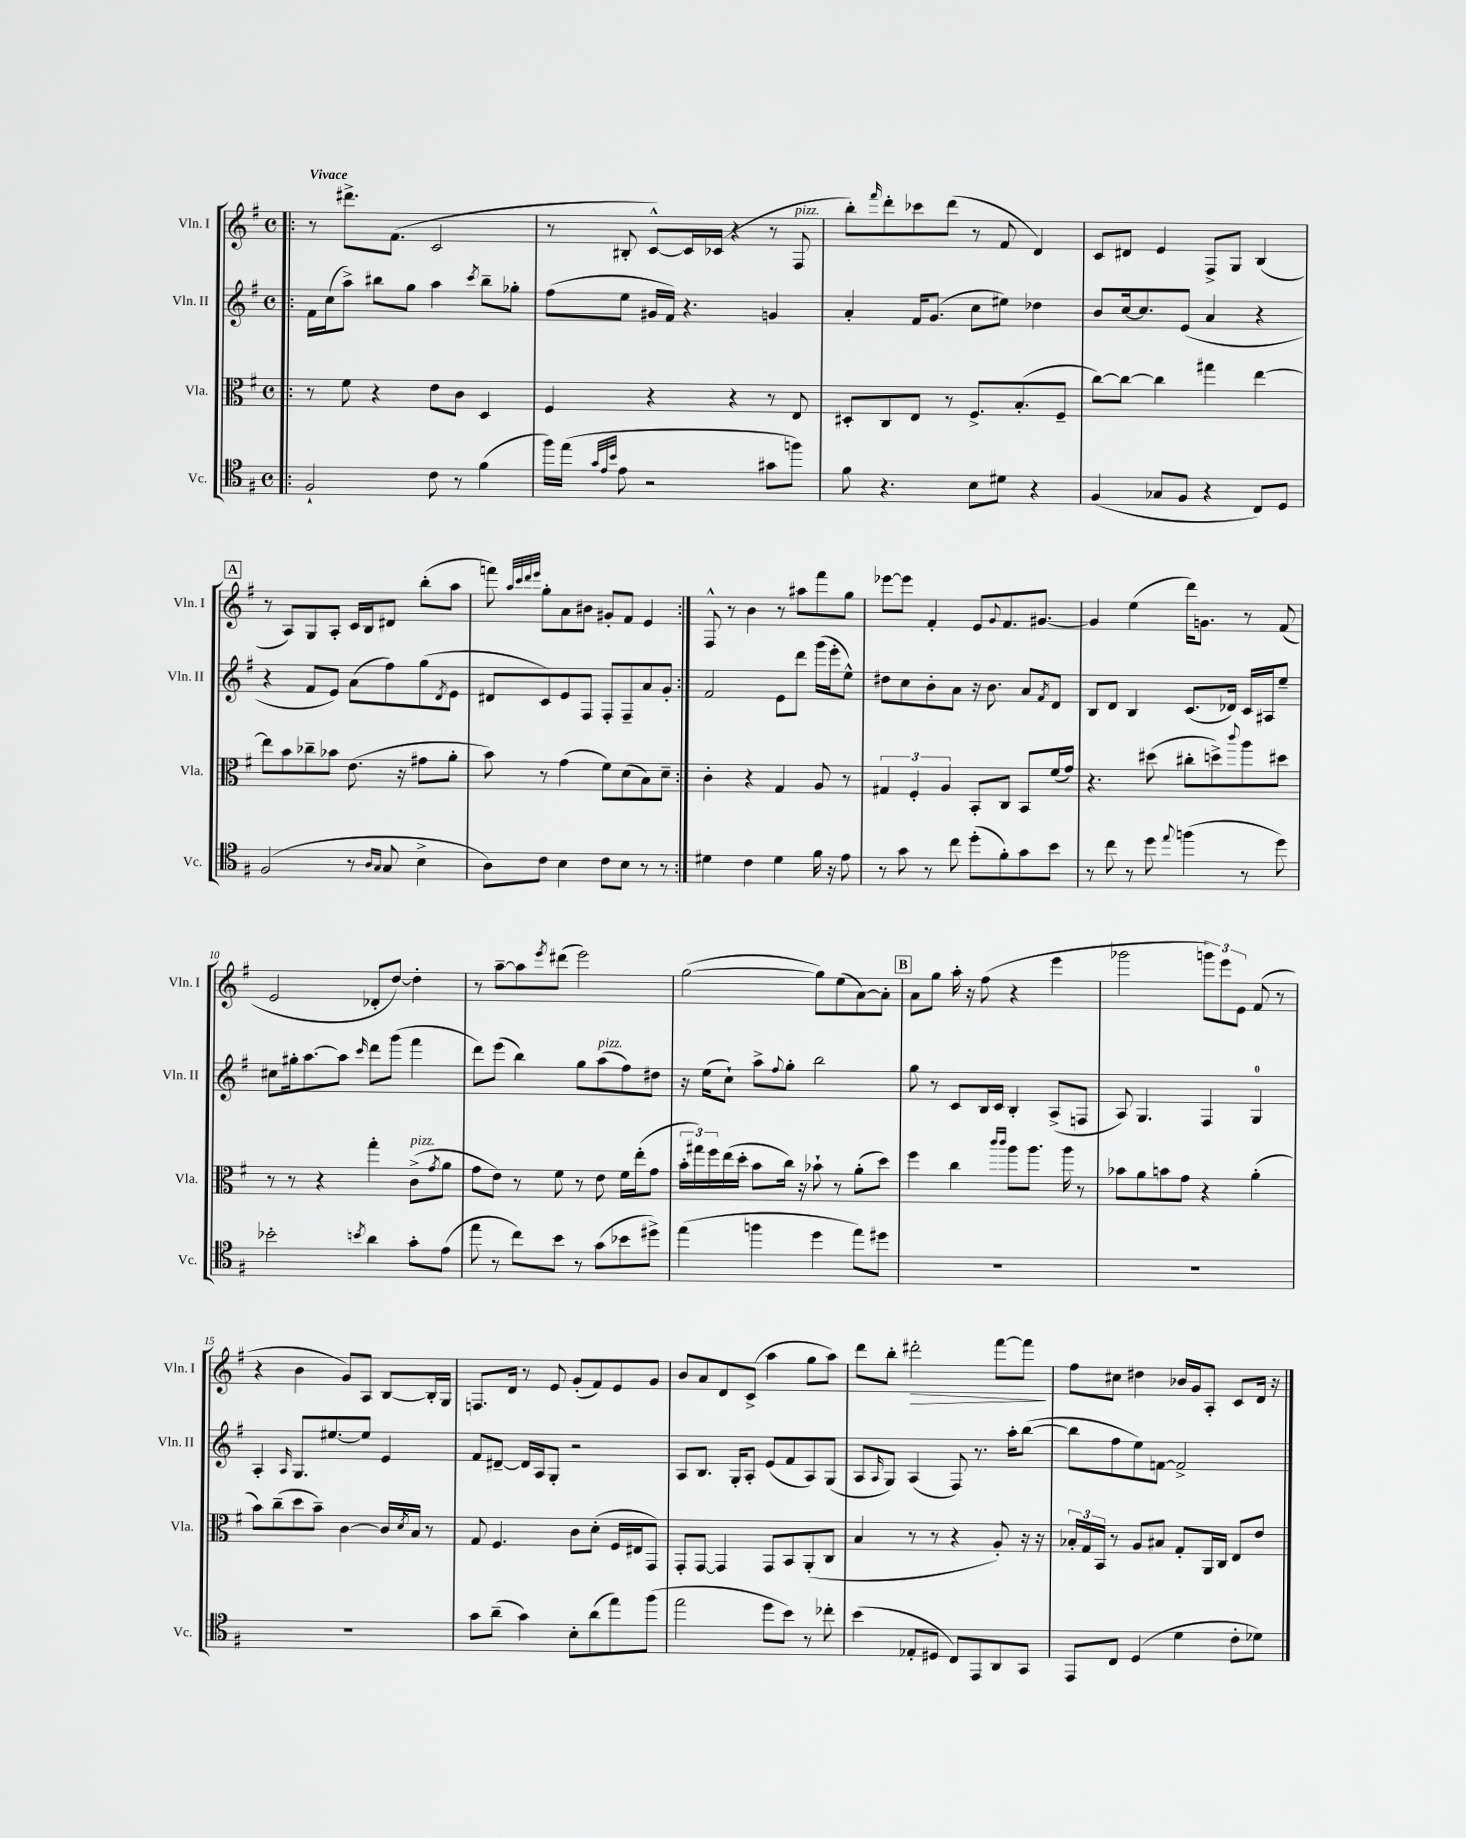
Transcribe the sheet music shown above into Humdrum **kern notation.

**kern	**kern	**kern	**kern	**dynam
*part4	*part3	*part2	*part1	*part1
*staff4	*staff3	*staff2	*staff1	*staff1
*I"Vc.	*I"Vla.	*I"Vln. II	*I"Vln. I	*
*I'Vc.	*I'Vla.	*I'Vln. II	*I'Vln. I	*
*clefC4	*clefC3	*clefG2	*clefG2	*
*k[f#]	*k[f#]	*k[f#]	*k[f#]	*
*M4/4	*M4/4	*M4/4	*M4/4	*
*met(c)	*met(c)	*met(c)	*met(c)	*
=1!|:	=1!|:	=1!|:	=1!|:	=1!|:
!	!	!	!LO:TX:a:B:t=Vivace	!
2F#`/	8r	16f#\LL	8r	.
.	.	(16cc\J	.	.
.	8f#\	8aa^\J)	8.ddd#X^\L	.
.	4r	8bb#X\L	.	.
.	.	.	(8.f#\J	.
.	.	8gg\J	.	.
8c\	8e\L	4aa\	2c/	.
8r	8c\J	.	.	.
.	.	8qccc/	.	.
(4f#\	4D/	8bb#~\L	.	.
.	.	8gg-X'\J	.	.
=2	=2	=2	=2	=2
16ff#\LL)	4F#/	(8ff#\L	8r	.
(16ee\JJ	.	.	.	.
32qqg/LLL	.	.	.	.
32qqe/	.	.	.	.
32qqb/JJJ	.	.	.	.
8e\	.	8ee\J	8B#X'/	.
2r	4r	16g#X/LL	[8c^^/L)	.
.	.	16f#/JJ)	.	.
.	.	4.r	16c/L]	.
.	.	.	(16c-X/JJ	.
.	4r	.	4r	.
8g#X\L	8r	4gn/	8r	.
!	!	!	!LO:TX:a:i:t=pizz.	!
8ffn\J)	8E/	.	8F#/	.
=3	=3	=3	=3	=3
8f#\	8D#X'/L	4a'/	8bb'\L)	.
.	.	.	16qqfff#/	.
4.r	8C/	.	8ddd'\	.
.	8E/J	16f#/KL	8ccc-X\	.
.	.	(8.g/J	.	.
.	8r	.	(8ddd\J	.
8B\L	8.F#^/L	8cc\L	8r	.
8d#X\J	.	8ee#X\J)	8f#/	.
.	(8.B'/	.	.	.
4r	.	4dd-X\	4d/)	.
.	8F#~/J	.	.	.
=4	=4	=4	=4	=4
(4F#/	[8cc\L)	8b/L	8c/L	.
.	8cc\J_	[16cc/k	8d#X/J	.
.	.	8.cc/]	.	.
8G-X/L	4cc\]	.	4e/	.
8F#/J	.	(8e/J	.	.
4r	4gg#X\	4a/	8F#^/L	.
.	.	.	8G/J	.
8C/L)	[4ee\	4r	(4B/	.
8D/J	.	.	.	.
!!LO:LB:g=z
!!LO:REH:place=s1:t=A
=5	=5	=5	=5	=5
(2F#/	8ee\L]	4r	8r	.
.	8b\	.	8A/L)	.
.	8cc-X~\	8f#/L	8G/	.
.	8b-X\J	8e/J)	8A'/J	.
8r	(8.e\	(8a\L	16c/LL	.
.	.	.	16B/J	.
16qqA/LL	.	.	.	.
16qqG/JJ	.	.	.	.
8G/	.	8ff#\)	8d#X/J	.
.	16r	.	.	.
4B^\	8g#X\L	(8gg\	(8bb'\L	.
.	.	8qd/	.	.
.	8a'\J	8e\J	8aa\J	.
=6	=6	=6	=6	=6
8A\L)	8b\)	8d#X/L	8fffn\)	.
.	.	.	32qqaa/LLL	.
.	.	.	32qqccc/	.
.	.	.	32qqddd/	.
.	.	.	32qqeee/JJJ	.
8c\J	8r	8c/)	8gg'\L	.
4B\	(4g\	8e/	8a\	.
.	.	8F#/J	8b#X\J	.
8c\L	8f#\L)	8F#'/L	8g#X'/L	.
8B\J	(8d\	8F#~/	8f#/J	.
8r	8B\)	8a/	4e/	.
8r	8d~\J	8g'/J	.	.
=7:|!	=7:|!	=7:|!	=7:|!	=7:|!
4d#X\	4c'\	2f#/	8F#^^/	.
.	.	.	8r	.
4c\	4r	.	4b\	.
4d#\	4G/	8e\L	8r	.
.	.	8ddd\J	8aa#X\L	.
16f#\	8A/	(16ggg\LL	8fff#\	.
16r	.	16eee'\J	.	.
8e\	8r	8ee^^\J)	8gg\J	.
=8	=8	=8	=8	=8
8r	6G#X/	8dd#X\L	[8eee-X\L	.
8g\	.	8cc\	8eee-\J]	.
.	6F#'/	.	.	.
8r	.	8b'\	4f#'/	.
.	6A/	.	.	.
8cc\	.	8a\J	.	.
(8dd'\L	8BB'/L	16r	8e/L	.
.	.	8.b\	.	.
.	.	.	8qqg/	.
8f#'\)	8C/J	.	8.f#/	.
8g\	8BB/L	8a/L	.	.
.	.	.	[8.g#X/J	.
.	.	8qf#/	.	.
8b\J	(16f#/L	8d/J	.	.
.	16g/JJ)	.	.	.
=9	=9	=9	=9	=9
8r	4.r	8B/L	4g#/]	.
8cc\	.	8d/J	.	.
8r	.	4B/	(4ee\	.
8dd\	(8dd#X\	.	.	.
8qqee/	.	.	.	.
(4ffn\	8cc#X'\L	(8.c/L	16ddd\KL)	.
.	.	.	8.gn\J	.
.	8ddn^\)	.	.	.
.	.	16d-X/Jk)	.	.
.	8qqccc/	.	.	.
8r	8aa\	16c/LL	8r	.
.	.	16A#X/J	.	.
8dd\)	8dd#X\J	8ee~/J	(8f#/	.
!!LO:LB:g=z
=10	=10	=10	=10	=10
2b-X'\	8r	8cc#X\L	2e/	.
.	8r	16gg#X'\k	.	.
.	.	[8.aa\	.	.
.	4r	.	.	.
.	.	8aa\J]	.	.
8qbn/	.	16qqccc/	.	.
4a\	4gg'\	8ddd\L	8d-X'/L	.
.	.	(8ggg\J	[8dd/J)	.
!	!LO:TX:a:i:t=pizz.	!	!	!
8g'\L	(8c^\L	4fff#\	4dd'\]	.
.	8qg/	.	.	.
(8e\J	8a\J	.	.	.
=11	=11	=11	=11	=11
8ee\	8g\L	8ddd\L)	8r	.
8r	8e\J)	(8eee\J	[8aa~\L	.
8cc\L)	8r	4bb\)	8aa\]	.
.	.	.	8qeee/	.
8b\J	8f#\	.	(8ddd#X\J	.
8r	8r	8gg\L	2eee\)	.
!	!	!LO:TX:a:i:t=pizz.	!	!
(8g\L	8e\	(8aa\	.	.
8b-X\	16f#\LL	8ff#\)	.	.
.	(16ee'\J	.	.	.
8dd#X^\J)	8g\J	8dd#X\J	.	.
=12	=12	=12	=12	=12
(4ee\	24b'\LL	16r	([2gg\	.
.	24gg#X\)	.	.	.
.	.	(16ee\KL	.	.
.	24ff#\	.	.	.
.	(16ee\	8cc`\J)	.	.
.	16dd'\JJ	.	.	.
4ffn\	8b\L	8aa^\L	.	.
.	.	8qqff#/	.	.
.	16cc\Jk)	8gg'\J	.	.
.	16r	.	.	.
4dd\	8b-X`\	2bb\	8gg\L])	.
.	8r	.	(8ee\	.
8ee\L)	(8a'\L	.	[8a\)	.
8dd#X\J	8dd\J)	.	8a'\J]	.
!!LO:REH:place=s1:t=B
=13	=13	=13	=13	=13
1r	4ff#\	8gg\	8a\L	.
.	.	8r	8gg\J	.
.	4cc\	8c/L	16aa'\	.
.	.	.	16r	.
.	.	16B/L	(8ff#\	.
.	.	16c/JJ	.	.
.	16qqccc/LL	.	.	.
.	16qqccc/JJ	.	.	.
.	8aa\L	4B'/	4r	.
.	8.aa\J	.	.	.
.	.	(8A^/L	4eee\	.
.	16aa\	.	.	.
.	8r	8Fn/J	.	.
=14	=14	=14	=14	=14
1r	8b-X\L	8A/)	2ggg-X\	.
.	8a\	4.G/	.	.
.	8bn\	.	.	.
.	8g\J	.	.	.
.	4r	4F#/	12gggn\L)	.
.	.	.	12eee\	.
.	.	.	12e\J	.
.	(4a'\	4G/	(8f#/	.
.	.	.	8r	.
!!LO:LB:g=z
=15	=15	=15	=15	=15
1r	8b\L)	4A'/	4r	.
.	(8cc~\	.	.	.
.	.	16qqA/	.	.
.	8dd\	8.G/L	4b\	.
.	8b~\J)	.	.	.
.	.	[8.ee#X/	.	.
.	[4c\	.	8g/L)	.
.	.	8ee#/J]	8A/J	.
.	16c/LL]	4e/	[8B/L	.
.	8qd/	.	.	.
.	16B/JJ	.	.	.
.	8r	.	16B'/L]	.
.	.	.	16G/JJ	.
=16	=16	=16	=16	=16
8g\L	8G/	8f#/L	8.Fn/L	.
(8a~\J	4.F#/	[8d#X~/J	.	.
.	.	.	16d/Jk	.
4g\)	.	16d#/LL]	8r	.
.	.	16A/J	.	.
.	.	8G'/J	8e/	.
8B'\L	8c\L	2r	(8g'/L	.
(8a\	(8d'\J	.	8f#/)	.
8ee\)	16F#/LL	.	8e/	.
.	16E#X/J	.	.	.
(8ff#\J	8GG/J)	.	8g/J	.
=17	=17	=17	=17	=17
2ee\	8GG'/L	8A/L	8b/L	.
.	[8GG/J	8.B/J	8a/	.
.	4GG/]	.	8d/	.
.	.	16G'/KL	.	.
.	.	8A'/J	(8c^/J	.
8dd\L	8GG/L	(8e/L	4aa\	.
8b\J)	8BB/	8f#/	.	.
8r	(8AA'/	8A/)	8gg\L	.
8cc-X'\	8C/J	(8G/J	8aa\J)	.
=18	=18	=18	=18	=18
(4b\	4B/	8A/L	8ddd\L	.
.	.	16qqA/	.	.
.	.	8G/J)	8bb'\J	.
!	!	!	!	!LO:HP:b
8E-X'/L	8r	(4A/	2ddd#X'\	>
8D#X/J	8r	.	.	.
8C/L)	4r	8F#/)	.	.
8EE/	.	8.r	.	.
8AA/	8A'/)	.	[8fff#\L	.
.	.	16aa'\KL	.	.
8GG/J	16r	([8bb\J	8fff#\J]	.
.	16r	.	.	.
.	.	.	.	]
=19	=19	=19	=19	=19
8EE/L	24B-X'/LL	8bb\L]	8ff#\L	.
.	24G/	.	.	.
.	24BB/JJ	.	.	.
8C/J	8r	8ff#\	8cc#X\J	.
(4D/	8A/L	8ee\)	4dd#X\	.
.	8B#X/J	[8fn\J	.	.
4d\	8G'/L	2f^/]	16b-X/LL	.
.	.	.	16g/J	.
.	16AA/L	.	8A'/J	.
.	16C/JJ	.	.	.
8c'\L	8E/L	.	8c/L	.
8d-X\J)	8e/J	.	16d/Jk	.
.	.	.	16r	.
==	==	==	==	==
*-	*-	*-	*-	*-
